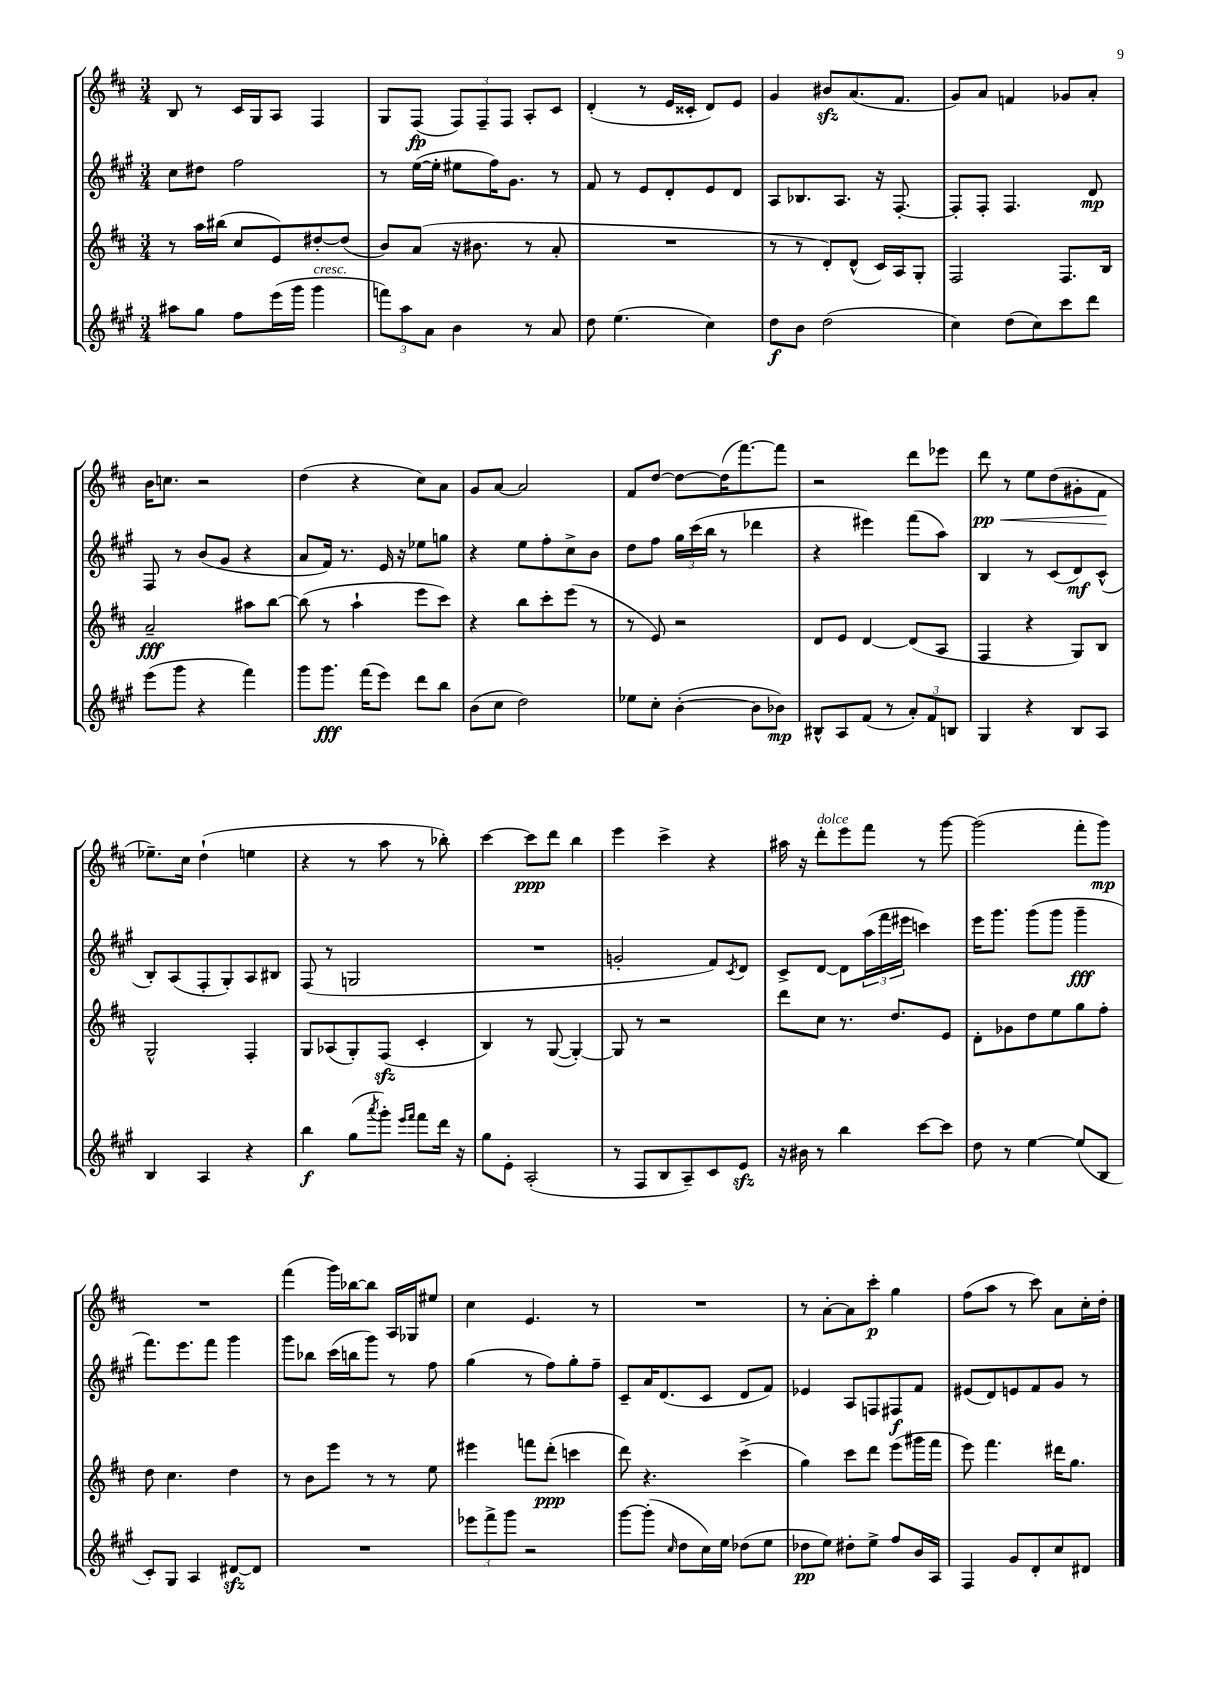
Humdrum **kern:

**kern	**kern	**kern	**kern
*staff4	*staff3	*staff2	*staff1
*clefG2	*clefG2	*clefG2	*clefG2
*k[f#c#g#]	*k[f#c#]	*k[f#c#g#]	*k[f#c#]
*M3/4	*M3/4	*M3/4	*M3/4
8aa#\L	8r	8cc#\L	8B/
8gg#\J	16aa\LL	8dd#\J	8r
.	(16bb#\JJ	.	.
8ff#\L	8cc#/L	2ff#\	16c#/LL
.	.	.	16G/J
(16eee\L	8e/)	.	8A/J
16ggg#\JJ	.	.	.
4ggg#\	[8dd#'/	.	4F#/
.	(8dd#/]J	.	.
=	=	=	=
12fff\L)	8b/L)	8r	8G/L
12aa\	.	.	.
.	(8a/J	([16ee\LL	(8F#/J
12a\J	.	.	.
.	.	16ee'\]JJ	.
4b\	16r	8ee#\L	12F#/L)
.	8.b#\	.	.
.	.	.	12F#~/
.	.	16ff#\K)	.
.	.	.	12F#/J
.	.	8.g#\J	.
8r	8r	.	8A'/L
8a/	8a'/	8r	8c#/J
=	=	=	=
8dd\	2.r	8f#/	(4d'/
(4.ee\	.	8r	.
.	.	8e/L	8r
.	.	8d'/	16e/LL
.	.	.	16c##'/JJ
4cc#\)	.	8e/	8d/L)
.	.	8d/J	8e/J
=	=	=	=
8dd\L	8r	8A/L	4g/
8b\J	8r	8.B-/	.
(2dd\	8d'/L)	.	8b#/L
.	.	8.A/J	.
.	(8d^^/J	.	(8.a/
.	16c#/LL)	16r	.
.	16A/J	[8.F#'/	8.f#/J
.	8G'/J	.	.
=	=	=	=
4cc#\)	2F#/	8F#'/]L	8g/L)
.	.	8F#'/J	8a/J
(8dd\L	.	4.F#/	4f/
8cc#\)	.	.	.
8ccc#\	8.F#/L	.	8g-/L
8ddd\J	.	8d/	8a'/J
.	16B/Jk	.	.
=	=	=	=
(8eee\L	2a~/	8F#/	16b\LK
.	.	.	8.cc\J
8ggg#\J	.	8r	.
4r	.	(8b/L	2r
.	.	8g#/J	.
4fff#\)	8aa#\L	4r	.
.	[8bb\J	.	.
=	=	=	=
8ggg#\L	(8bb\]	8a/L	(4dd\
8.ggg#\J	8r	16f#/Jk)	.
.	.	8.r	.
.	4aa`\	.	4r
(16fff#\LK	.	.	.
8eee\J)	.	16e/	.
.	.	16r	.
8ddd\L	8eee\L	8ee-\L	8cc#\L)
8bb\J	8ccc#\J)	8gg\J	8a\J
=	=	=	=
(8b\L	4r	4r	8g/L
8cc#\J	.	.	[8a/J
2dd\)	8bb\L	8ee\L	2a/]
.	8ccc#'\	8ff#'\	.
.	(8eee\J	8cc#^\	.
.	8r	8b\J	.
=	=	=	=
8ee-\L	8r	8dd\L	8f#/L
8cc#'\J	8e/)	8ff#\J	[8dd/J
([4b'\	2r	24gg#\LL	8dd\_L
.	.	(24ccc#\	.
.	.	24bb\JJ	.
.	.	8r	(16dd\]K
.	.	.	[8.fff#\)
8b\]L	.	4ddd-\	.
8b-\J)	.	.	8fff#\]J
=	=	=	=
8B#^^/L	8d/L	4r	2r
8A/	8e/J	.	.
(8f#/J	[4d/	4eee#\)	.
8r	.	.	.
12a'/L)	(8d/]L	(8fff#\L	8ddd\L
12f#/	.	.	.
.	8A/J	8aa\J)	8eee-\J
12B/J	.	.	.
=	=	=	=
4G#/	4F#/	4B/	8ddd\
.	.	.	8r
4r	4r	8r	8ee\L
.	.	(8c#/L	(8dd\
8B/L	8G/L)	8d/)	8g#'\
8A/J	8B/J	(8c#^^/J	8f#\J
=	=	=	=
4B/	2G^^/	8B'/L)	8.ee-~\L)
.	.	(8A/	.
.	.	.	16cc#\Jk
4A/	.	8F#'/	(4dd`\
.	.	8G#'/)	.
4r	4F#'/	8A/	4ee\
.	.	8B#/J	.
=	=	=	=
4bb\	8G/L	(8F#/	4r
.	(8A-/	8r	.
(8gg#\L	8G'/)	2G/	8r
8qaaa/	.	.	.
8ggg#'\J)	(8F#/J	.	8aa\
16qqeee/LL	.	.	.
16qqfff#/JJ	.	.	.
8fff#\L	4c#'/	.	8r
16ddd\Jk	.	.	8bb-'\)
16r	.	.	.
=	=	=	=
8gg#\L	4B/)	2.r	[4ccc#\
8e'\J	.	.	.
(2A'/	8r	.	8ccc#\]L
.	([8G/	.	8ddd\J
.	4G'/_)	.	4bb\
=	=	=	=
8r	8G/]	2g'/	4eee\
8F#/L	8r	.	.
8B/	2r	.	4ccc#^\
8A~/)	.	.	.
8c#/	.	8f#/L)	4r
.	.	8qc#/	.
8e/J	.	8d/J	.
=	=	=	=
16r	8ddd\L	8c#^/L	16aa#\
16b#\	.	.	16r
8r	8cc#\J	[8d/J	8ddd'\L
4bb\	8.r	8d\]L	8eee\
.	.	(24aa\L	8fff#\J
.	.	24fff#\	.
.	8.dd/L	.	.
.	.	24eee#\JJ	.
[8ccc#\L	.	4ccc\)	8r
8ccc#\]J	8e/J	.	[8ggg\
=	=	=	=
8dd\	8d'\L	16eee\LK	(2ggg\]
.	.	8.ggg#\J	.
8r	8g-\	.	.
[4ee\	8dd\	(8ggg#\L	.
.	8ee\	8ggg#\J	.
(8ee/]L	8gg\	4ggg#~\	8fff#'\L
8B/J	8ff#'\J	.	8ggg\J)
=	=	=	=
8c#'/L)	8dd\	8.fff#\L)	2.r
8G#/J	4.cc#\	.	.
.	.	8.eee\	.
4A/	.	.	.
.	.	8fff#\J	.
[8d#/L	4dd\	4ggg#\	.
8d#/]J	.	.	.
=	=	=	=
2.r	8r	8ggg#\L	(4fff#\
.	8b\L	8bb-\J	.
.	8eee\J	(16ccc#\LL	16ggg\LL)
.	.	16bb\J	[16bb-\J
.	8r	8ggg#\J)	8bb-\]J
.	8r	8r	16A/LL
.	.	.	16G-/J
.	8ee\	8ff#\	8ee#/J
=	=	=	=
12eee-\L	4eee#\	(4gg#\	4cc#\
12fff#^\	.	.	.
12ggg#\J	.	.	.
2r	8fff\L	8r	4.e/
.	(8ddd'\J	8ff#\L)	.
.	4ccc\	8gg#'\	.
.	.	8ff#~\J	8r
=	=	=	=
[8ggg#\L	8ddd\)	8c#~/L	2.r
(8ggg#'\]J	4.r	16a/K	.
.	.	(8.d/	.
16qqcc#/	.	.	.
8dd\L	.	.	.
16cc#\L)	.	8c#/J	.
16ee\JJ	.	.	.
(8dd-\L	(4ccc#^\	8d/L	.
8ee\J	.	8f#/J)	.
=	=	=	=
8dd-\L	4gg\)	4e-/	8r
8ee\J)	.	.	[8a'\L
8dd#'\L	8ccc#\L	8A/L	8a\]
8ee^\J	8ddd\J	8F/	8ccc#'\J
8ff#/L	(8eee\L	8F#/	4gg\
16b/L	16ggg#\L	8f#/J	.
16A/JJ	16fff#\JJ	.	.
=	=	=	=
4F#/	8eee\)	(8e#/L	(8ff#\L
.	4.fff#\	8d/)	8aa\J
8g#/L	.	8e/	8r
8d'/	.	8f#/	8ccc#\)
8cc#/	16ddd#\LK	8g#/J	8a\L
.	8.gg\J	.	.
8d#/J	.	8r	16cc#'\L
.	.	.	16dd'\JJ
==	==	==	==
*-	*-	*-	*-
